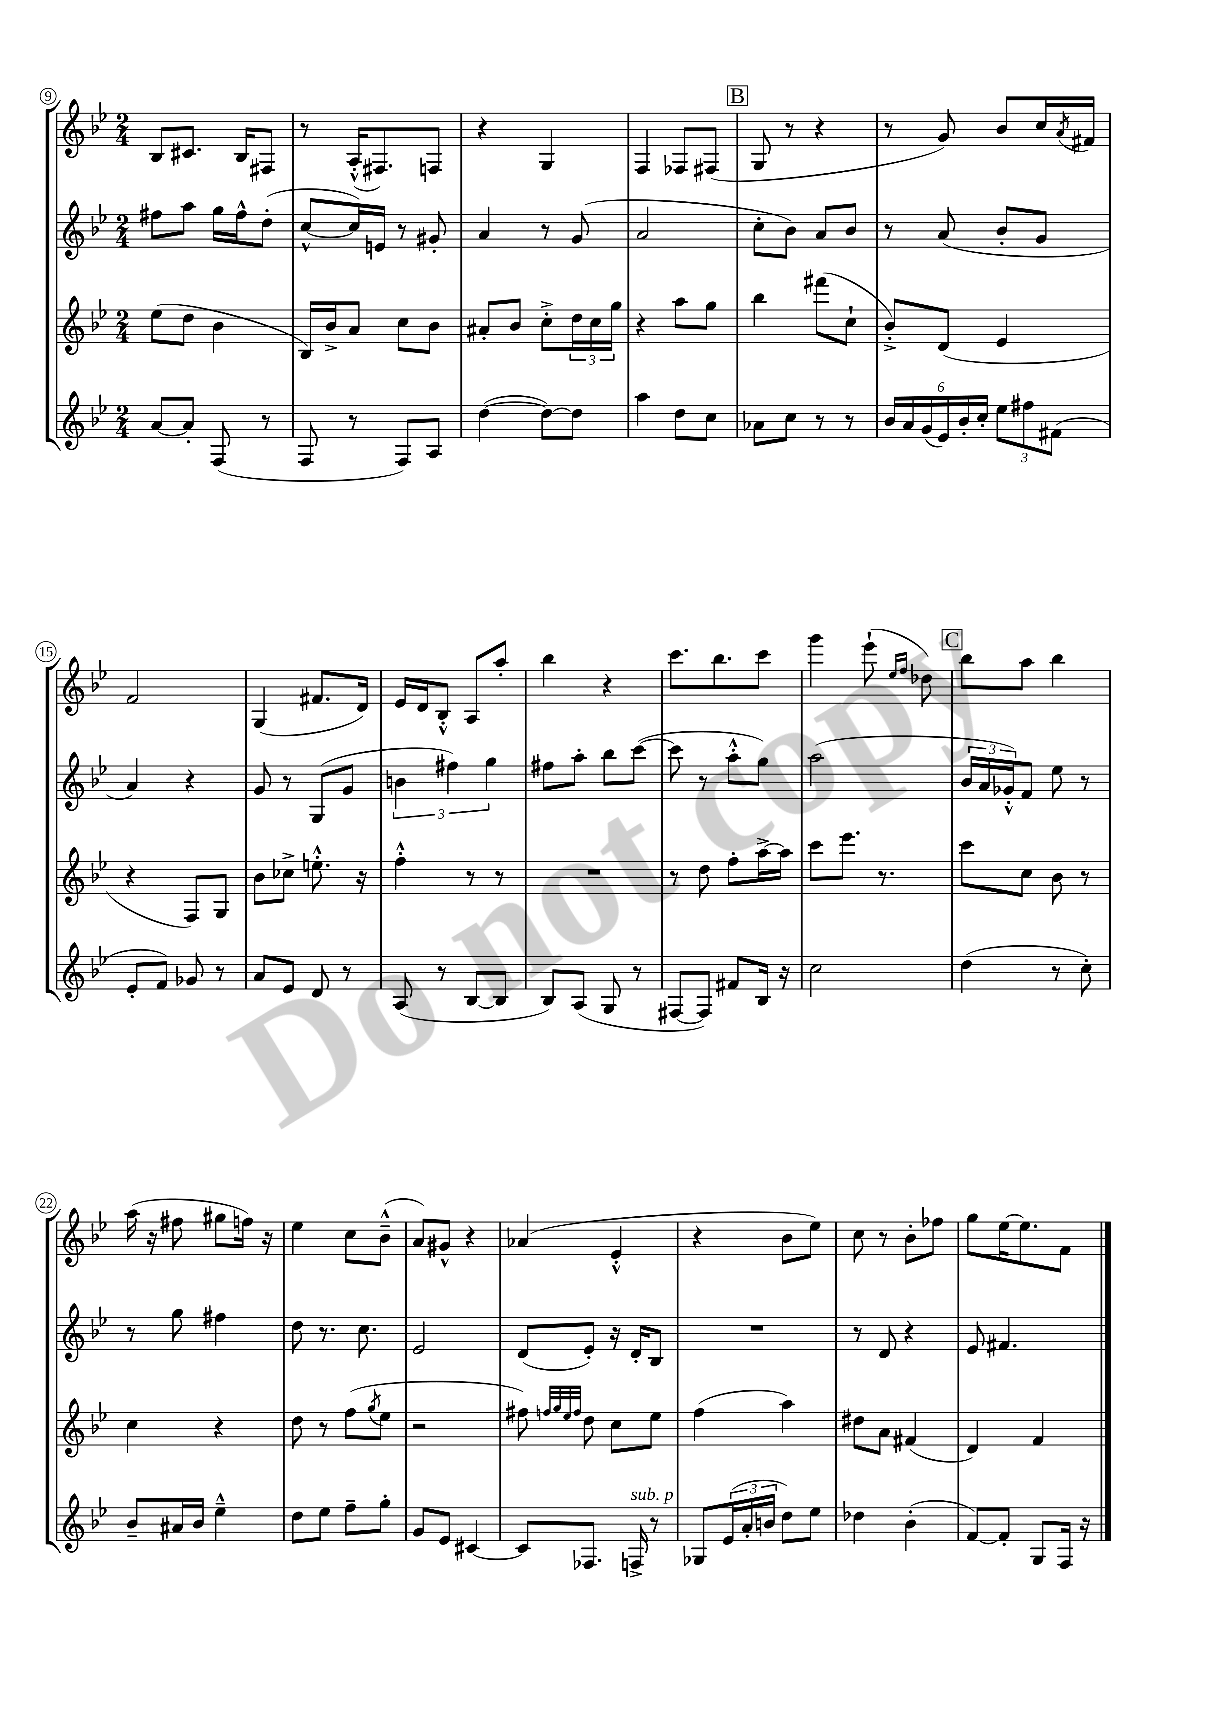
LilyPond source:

<<
\new StaffGroup <<
\new Staff = "s0" {
    \clef treble \key bes \major \numericTimeSignature \time 2/4
    bes8 cis'8. bes16 fis8 |
    r8 a16-.-^( fis8.) f8 |
    r4 g4 |
    f4 fes8 fis8( |
    \mark \markup { \box "B" } g8 r8 r4 |
    r8 g'8) bes'8 c''16 \acciaccatura { a'8 } fis'16 |
    f'2 |
    g4( fis'8. d'16) |
    ees'16 d'16 bes8-.-^ a8 a''8-. |
    bes''4 r4 |
    c'''8. bes''8. c'''8 |
    g'''4 ees'''8-!( \grace { ees''16 f''16 } des''8) |
    \mark \markup { \box "C" } bes''8 a''8 bes''4 |
    a''16( r16 fis''8 gis''8 f''16) r16 |
    ees''4 c''8 bes'8---^( |
    a'8) gis'8-^ r4 |
    aes'4( ees'4-.-^ |
    r4 bes'8 ees''8) |
    c''8 r8 bes'8-. fes''8 |
    g''8 ees''16~ ees''8. f'8 \bar "|." |
}
\new Staff = "s1" {
    \clef treble \key bes \major \numericTimeSignature \time 2/4
    fis''8 a''8 g''16 fis''16-^ d''8-.( |
    c''8~-^ c''16) e'16 r8 gis'8-. |
    a'4 r8 g'8( |
    a'2 |
    \mark \markup { \box "B" } c''8-. bes'8) a'8 bes'8 |
    r8 a'8( bes'8-. g'8 |
    a'4) r4 |
    g'8 r8 g8( g'8 |
    \tuplet 3/2 { b'4 fis''4) g''4 } |
    fis''8 a''8-. bes''8 c'''8~( |
    c'''8 r8 a''8-.-^ g''8) |
    a''2( |
    \mark \markup { \box "C" } \tuplet 3/2 { bes'16 a'16 ges'16-.-^) } f'8 ees''8 r8 |
    r8 g''8 fis''4 |
    d''8 r8. c''8. |
    ees'2 |
    d'8( ees'8-.) r16 d'16-. bes8 |
    R2 |
    r8 d'8 r4 |
    ees'8 fis'4. \bar "|." |
}
\new Staff = "s2" {
    \clef treble \key bes \major \numericTimeSignature \time 2/4
    ees''8( d''8 bes'4 |
    bes16) bes'16-> a'8 c''8 bes'8 |
    ais'8-. bes'8 c''8-.-> \tuplet 3/2 { d''16 c''16 g''16 } |
    r4 a''8 g''8 |
    \mark \markup { \box "B" } bes''4 fis'''8( c''8-! |
    bes'8-.->) d'8( ees'4 |
    r4 f8) g8 |
    bes'8 ces''8-> e''8.-.-^ r16 |
    f''4-.-^ r8 r8 |
    R2 |
    r8 d''8 f''8-. a''16~-> a''16 |
    c'''8 ees'''8. r8. |
    \mark \markup { \box "C" } c'''8 c''8 bes'8 r8 |
    c''4 r4 |
    d''8 r8 f''8( \acciaccatura { g''8 } ees''8 |
    r2 |
    fis''8) \grace { f''32 g''32 ees''32 f''32 } d''8 c''8 ees''8 |
    f''4( a''4) |
    dis''8 a'8 fis'4( |
    d'4) f'4 \bar "|." |
}
\new Staff = "s3" {
    \clef treble \key bes \major \numericTimeSignature \time 2/4
    a'8~ a'8-. f8( r8 |
    f8 r8 f8) a8 |
    d''4~( d''8~) d''8 |
    a''4 d''8 c''8 |
    \mark \markup { \box "B" } aes'8 c''8 r8 r8 |
    \tuplet 6/4 { bes'16 a'16 g'16( ees'16) bes'16-. c''16-. } \tuplet 3/2 { ees''8 fis''8 fis'8( } |
    ees'8-. f'8) ges'8 r8 |
    a'8 ees'8 d'8 r8 |
    a8( r8 bes8~ bes8 |
    bes8) a8( g8 r8 |
    fis8~ fis8) fis'8 bes16 r16 |
    c''2 |
    \mark \markup { \box "C" } d''4( r8 c''8-.) |
    bes'8-- ais'16 bes'16 ees''4---^ |
    d''8 ees''8 f''8-- g''8-. |
    g'8 ees'8 cis'4~ |
    cis'8 fes8. f16->^\markup { \italic "sub. p" } r8 |
    ges8 \tuplet 3/2 { ees'16( a'16-. b'16 } d''8) ees''8 |
    des''4 bes'4-.( |
    f'8~) f'8-. g8 f16 r16 \bar "|." |
}
>>
>>
\layout { \context { \Score currentBarNumber = #9 \override BarNumber.stencil = #(make-stencil-circler 0.1 0.3 ly:text-interface::print) } }
